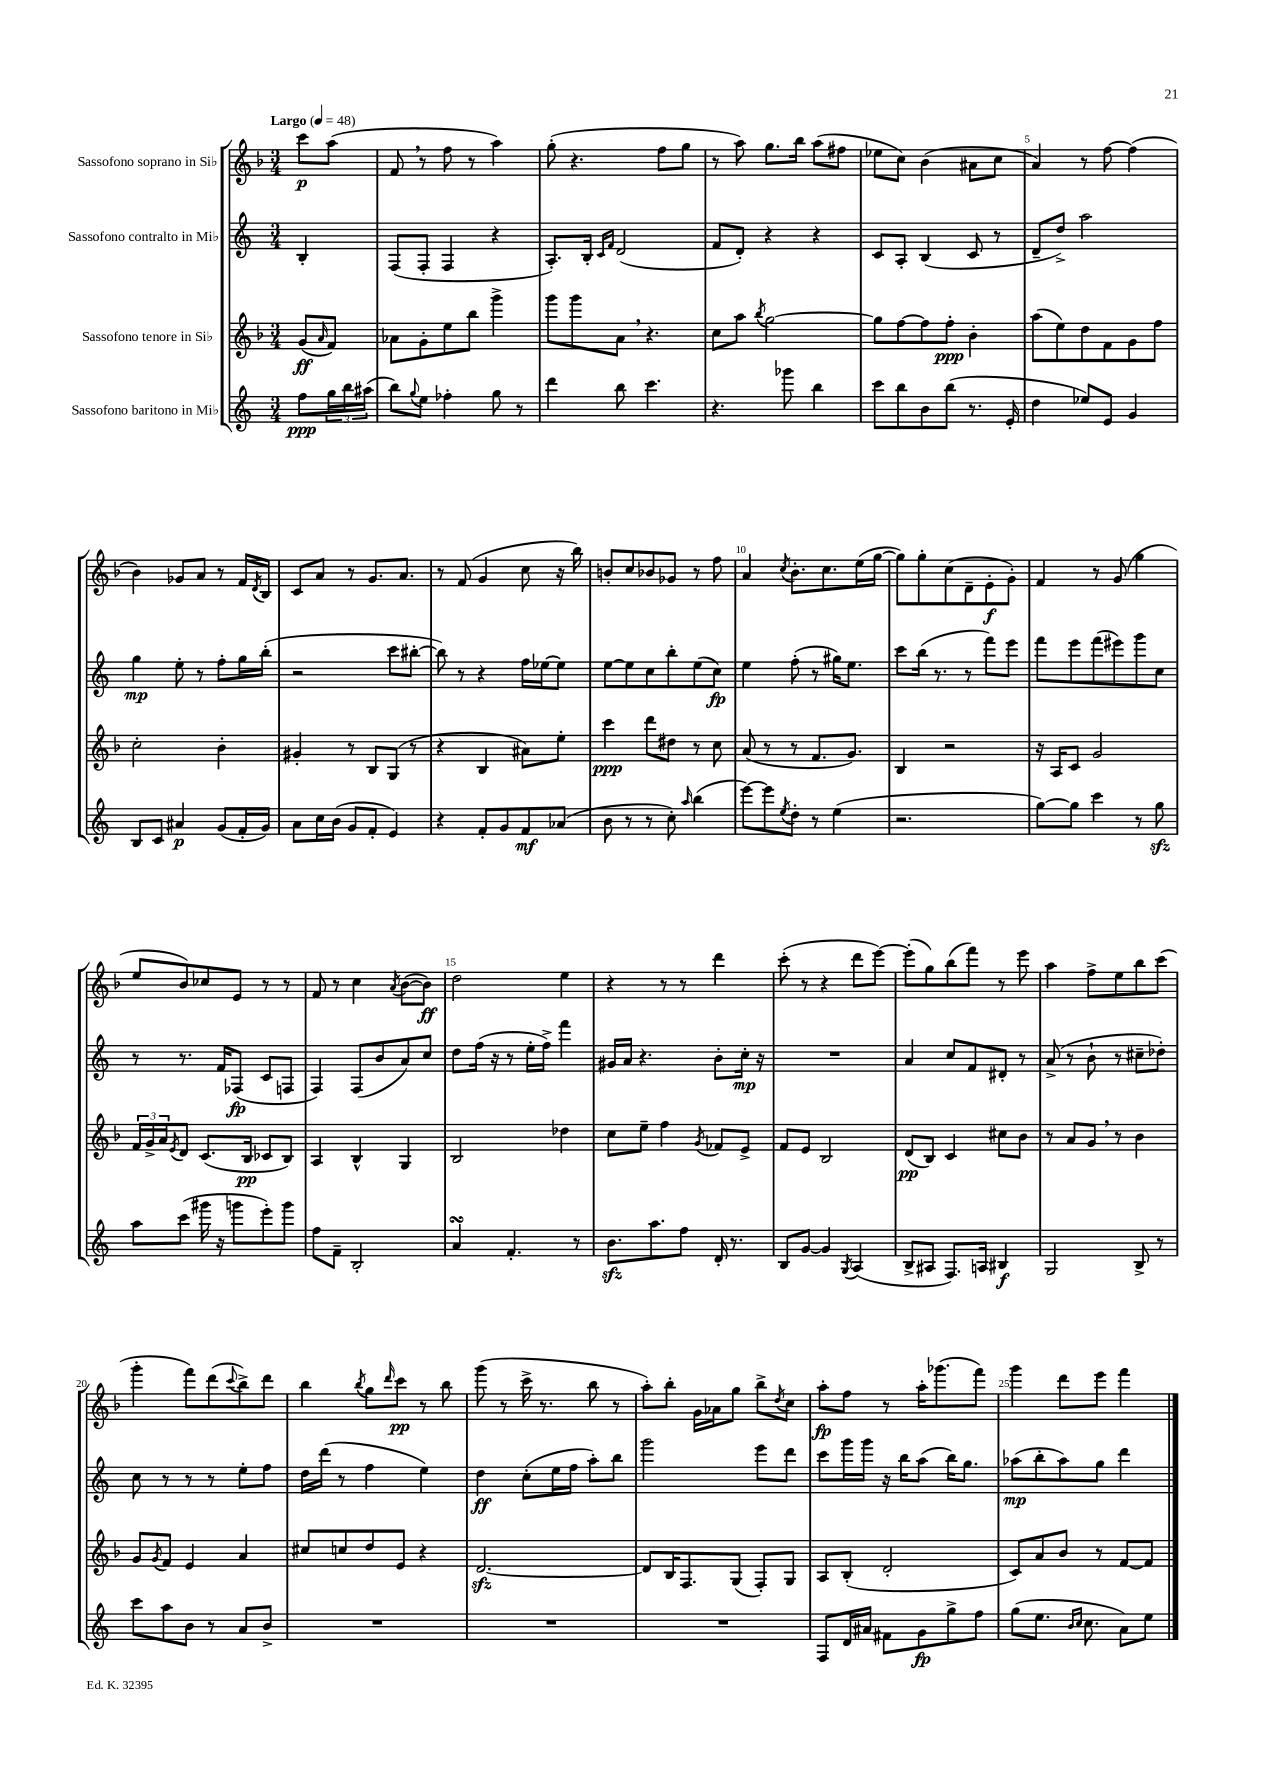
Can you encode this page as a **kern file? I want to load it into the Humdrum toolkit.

**kern	**kern	**kern	**kern
*staff4	*staff3	*staff2	*staff1
*clefG2	*clefG2	*clefG2	*clefG2
*k[]	*k[b-]	*k[]	*k[b-]
*M3/4	*M3/4	*M3/4	*M3/4
*MM48	*MM48	*MM48	*MM48
8ff\L	(8g/L	4B'/	8ccc\L
.	16qqa/	.	.
24gg\L	8f/J)	.	(8aa\J
24bb\	.	.	.
(24aa#\JJ	.	.	.
=	=	=	=
8bb\L)	8a-\L	(8F/L	8f/
8qqgg/	.	.	.
8ee\J	8g'\	8F'/J	8r
4ff-'\	8ee\	4F/	8ff\
.	8bb-\J	.	8r
8gg\	4ggg^\	4r	4aa\)
8r	.	.	.
=	=	=	=
4ddd\	8ggg\L	8.A'/L)	(8gg'\
.	8ggg\	.	4.r
.	.	16B'/Jk	.
.	.	16qqc/LL	.
.	.	16qqf/JJ	.
8bb\	8a\J	(2d/	.
4.ccc\	4.r	.	.
.	.	.	8ff\L
.	.	.	8gg\J
=	=	=	=
4.r	8cc\L	8f/L	8r
.	8aa\J	8d'/J)	8aa\)
.	8qbb-/	.	.
.	[2gg\	4r	8.gg\L
8ggg-\	.	.	.
.	.	.	16bb-\Jk
4bb\	.	4r	(8aa\L
.	.	.	8ff#\J
=	=	=	=
8ccc\L	8gg\]L	8c/L	8ee-\L
8bb\	[8ff\	8A'/J	8cc\J)
8b\	8ff\]	(4B/	(4b-\
(8bb\J	8ff'\J	.	.
8.r	4b-'\	8c/	8a#\L
.	.	8r	8cc\J
16e'/	.	.	.
=	=	=	=
4dd\	(8aa\L	8d~/L	4a/)
.	8ee\)	8dd^/J)	.
8ee-/L)	8dd\	2aa\	8r
8e/J	8f\	.	[8ff\
4g/	8g\	.	(4ff\]
.	8ff\J	.	.
=	=	=	=
8B/L	2cc'\	4gg\	4b-\)
8c/J	.	.	.
4a#/	.	8ee'\	8g-/L
.	.	8r	8a/J
(8g/L	4b-'\	8ff'\L	8r
16f'/L	.	16gg\L	16f/LL
.	.	.	8qd/
16g/JJ)	.	(16bb'\JJ	16B-/JJ
=	=	=	=
8a\L	4g#'/	2r	8c/L
16cc\L	.	.	8a/J
(16b\JJ	.	.	.
8g/L	8r	.	8r
8f'/J	8B-/L	.	8.g/L
4e/)	(8G/J	8ccc\L	.
.	.	.	8.a/J
.	8r	[8bb#'\J	.
=	=	=	=
4r	4r	8bb#\])	8r
.	.	8r	(8f/
8f'/L	4B-/	4r	4g/
8g/	.	.	.
8f/	8a#\L)	16ff\LL	8cc\
.	.	[16ee-\J	.
(8a-/J	8ee'\J	8ee-\]J	16r
.	.	.	16bb-\)
=	=	=	=
8b\	4ccc\	[8ee\L	8b'/L
8r	.	8ee\]	8cc/
8r	8ddd\L	8cc\	8b-/
8cc'\)	8dd#\J	8bb'\	8g-/J
16qqaa/	.	.	.
(4bb\	8r	(8ee\	8r
.	8cc\	8cc\J)	8ff\
=	=	=	=
[8eee\L)	(8a/	4ee\	4a/
8eee\]	8r	.	.
8qee/	.	.	8qcc/
8dd'\J	8r	(8ff'\	8.b-'\L
8r	8.f/L	8r	.
.	.	.	8.cc\
(4ee\	.	16gg#\LK)	.
.	8.g/J)	8.ee\J	.
.	.	.	(16ee\L
.	.	.	[16gg\JJ
=	=	=	=
2.r	4B-/	8ccc\L	8gg\]L)
.	.	(16bb\Jk	8gg'\
.	.	8.r	.
.	2r	.	(8cc\
.	.	8r	8d~\
.	.	8fff\L)	8e'\
.	.	8eee\J	8g'\J)
=	=	=	=
[8gg\L)	16r	8fff\L	4f/
.	16A/LK	.	.
8gg\]J	8c/J	8eee\	.
4ccc\	2g/	(8fff\	8r
.	.	8eee#\)	(8g/
8r	.	8ggg\	4gg\
8gg\	.	8cc\J	.
=	=	=	=
8aa\L	24f/LL	8r	8ee/L
.	24g^/	.	.
.	24a/J	.	.
.	8qe/	.	.
(8ccc\J	8d/J	8.r	8b-/)
16ggg#\	(8.c/L	.	8cc-/
16r	.	16f/LK	.
8ggg\L	.	(8F-/J	8e/J
.	16B-/Jk	.	.
8eee'\)	8c-/L	8c/L	8r
8ggg\J	8B-/J)	8F/J	8r
=	=	=	=
8ff\L	4A/	4F/)	8f/
8f~\J	.	.	8r
2B'/	4B-^^/	(8F/L	4cc\
.	.	8b/	.
.	.	.	8qa/
.	4G/	8a/)	([8b-\L
.	.	8cc/J	8b-\]J)
=	=	=	=
4a/	2B-/	8dd\L	2dd\
.	.	(16ff\Jk	.
.	.	16r	.
4.f'/	.	8r	.
.	.	16ee'\LL	.
.	.	16ff^\JJ)	.
.	4dd-\	4fff\	4ee\
8r	.	.	.
=	=	=	=
8.b\L	8cc\L	16g#/LL	4r
.	.	16a/JJ	.
.	8ee~\J	4.r	.
8.aa\	.	.	.
.	4ff\	.	8r
8ff\J	.	.	8r
.	8qg/	.	.
16d'/	8f-/L	8b'\L	4ddd\
8.r	.	.	.
.	8e^/J	16cc'\Jk	.
.	.	16r	.
=	=	=	=
8B/L	8f/L	2.r	(8ccc'\
[8g/J	8e/J	.	8r
4g/]	2B-/	.	4r
8qG/	.	.	.
(4A/	.	.	8ddd\L
.	.	.	[8eee\J)
=	=	=	=
8B^/L	(8d/L	4a/	(8eee'\]L
8A#/J	8B-/J)	.	8gg\)
8.F/L)	4c/	8cc/L	(8bb-\
.	.	8f/	8fff\J)
16A/Jk	.	.	.
4B#/	8cc#\L	8d#'/J	8r
.	8b-\J	8r	8eee\
=	=	=	=
2G/	8r	(8a^/	4aa\
.	8a/L	8r	.
.	8g/J	8b`\	8ff^\L
.	8r	8r	8ee\
8B^/	4b-\	8cc#~\L	8bb-\
8r	.	8dd-'\J)	(8ccc\J
=	=	=	=
8ccc\L	8g/L	8cc\	4ggg'\
.	8qg/	.	.
8aa\	8f/J	8r	.
8b\J	4e/	8r	8fff\L)
8r	.	8r	(8ddd\
.	.	.	8qqccc/
8a/L	4a/	8ee'\L	8bb-^\)
8b^/J	.	8ff\J	8ddd\J
=	=	=	=
2.r	8cc#/L	16dd\LL	4bb-\
.	.	(16ddd\JJ	.
.	8cc/	8r	.
.	.	.	8qbb-/
.	8dd/	4ff\	8gg\L
.	.	.	16qqddd/
.	8e/J	.	8ccc\J
.	4r	4ee\)	8r
.	.	.	8bb-\
=	=	=	=
2.r	[2.d/	4dd\	(8ggg\
.	.	.	8r
.	.	(8cc'\L	16ccc^\
.	.	.	8.r
.	.	16ee\L	.
.	.	16ff\JJ	.
.	.	8aa'\L)	8bb-\
.	.	8bb\J	8r
=	=	=	=
2.r	8d/]L	2ggg\	8aa'\L)
.	16B-/K	.	8bb-'\J
.	8.F/	.	.
.	.	.	16g\LL
.	.	.	16a-\J
.	(8G/J	.	8gg\J
.	8F'/L)	8eee\L	8bb-^\L
.	.	.	8qdd/
.	8G/J	8ddd\J	8cc\J
=	=	=	=
8F/L	8A/L	8ccc\L	8aa'\L
16d/L	(8B-'/J	16ggg\L	8ff\J
16a#/JJ	.	16ggg\JJ	.
8f#\L	2d'/	16r	8r
.	.	16bb\LK	.
8g\	.	(8aa\J	16aa'\LK
.	.	.	(8.ggg-\
8gg^\	.	16bb\LK)	.
.	.	8.gg\J	.
8ff\J	.	.	8fff\J)
=	=	=	=
(8gg\L	8c/L)	(8aa-\L	4ggg\
8.ee\J	8a/	8bb'\	.
.	8b-/J	8aa-\)	8ddd\L
16qqb/LL	.	.	.
16qqcc/JJ	.	.	.
8.cc\	.	.	.
.	8r	8gg\J	8eee\J
8a\L)	[8f/L	4ddd\	4fff\
8ee\J	8f/]J	.	.
==	==	==	==
*-	*-	*-	*-
